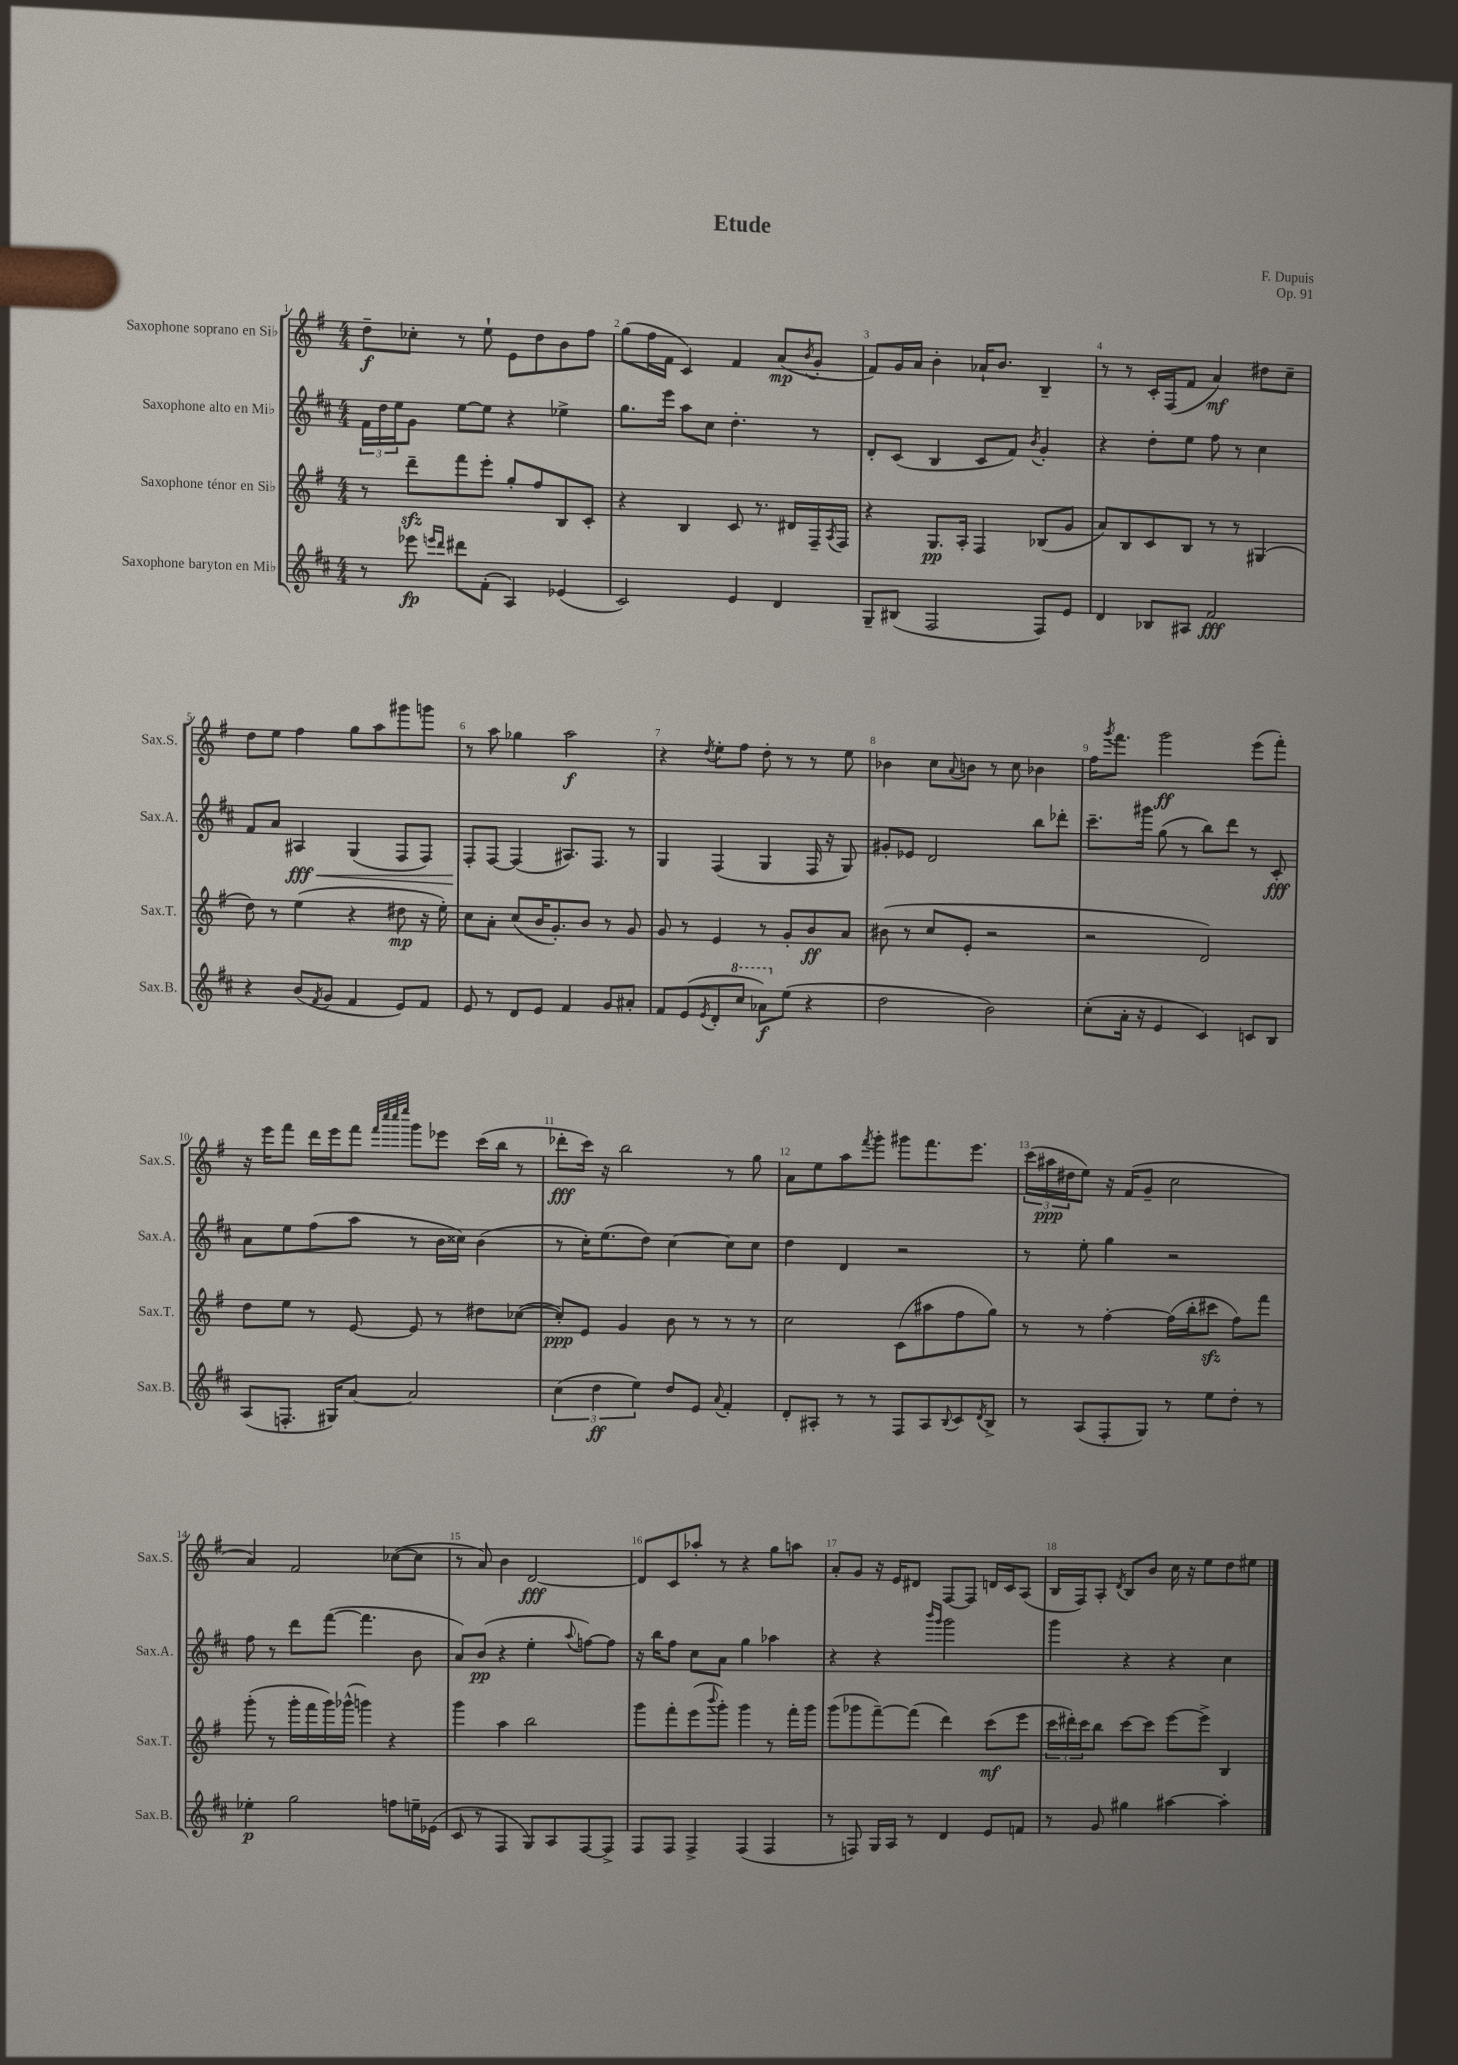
\header { title = "Etude" composer = "F. Dupuis" opus = "Op. 91" }
<<
\new StaffGroup <<
\new Staff = "s0" \with { instrumentName = "Saxophone soprano en Sib" shortInstrumentName = "Sax.S." } {
    \clef treble \key g \major \numericTimeSignature \time 4/4
    d''8--\f ces''8-. r8 e''8-! e'8 d''8 b'8 fis''8 |
    g''8( fis''16 fis'16 c'4) fis'4 a'8\mp( \acciaccatura { b'8 } g'8-. |
    fis'8) g'16 a'16 b'4-. aes'16-! b'8. b4-- |
    r8 r8 c'16-. fis16( fis'8 a'4\mf) dis''8 c''8-- |
    d''8 e''8 fis''4 g''8 a''8 gis'''8 g'''8 |
    r8 a''8 ges''4 a''2\f |
    r4 \acciaccatura { d''8 } e''8-. fis''8 d''8-. r8 r8 e''8 |
    bes'4 c''8 \appoggiatura { a'8 } b'8 r8 c''8 bes'4 |
    fis''16 \acciaccatura { g'''8 } fis'''8. g'''2\ff e'''8( fis'''8-.) |
    r16 e'''16 fis'''8 d'''16 e'''16 fis'''8 \grace { fis'''32 c''''32 c''''32 e''''32 } g'''8 ees'''8 c'''16( b''16 r8 |
    des'''8-.\fff c'''16) r16 b''2 r8 g''8 |
    a'8 e''8 a''8 \acciaccatura { fis'''8 } g'''8-. gis'''8 fis'''8. e'''8. |
    \tuplet 3/2 { c'''16( ais''16\ppp dis''16 } e''8) r16 fis'16( g'8-- c''2 |
    a'4) fis'2 ces''8~( ces''8 |
    r8 a'8) b'4 d'2~\fff |
    d'8 c'8 aes''8-. r8 r4 g''8 a''8 |
    a'8-. g'8 r16 e'16 dis'8 fis8~ fis8 d'16 c'16 a8( |
    b16 fis16) a8-. \acciaccatura { d'8 } b8 b'8 c''16 r16 e''8 d''8 eis''8 \bar "|." |
}
\new Staff = "s1" \with { instrumentName = "Saxophone alto en Mib" shortInstrumentName = "Sax.A." } {
    \clef treble \key d \major \numericTimeSignature \time 4/4
    \tuplet 3/2 { fis'16 d''16 e''16 } g'8 e''8~ e''8 r4 ees''4-> |
    g''8. e'''16 a''8 cis''8 d''4.-. r8 |
    d'8-. cis'8( b4 cis'8 fis'8) \acciaccatura { b'8 } g'4-. |
    r4 d''8-. e''8 fis''8 r8 cis''4 |
    fis'8 a'8 ais4\fff\< g4( fis8 fis8) |
    fis8-.\! fis8~ fis4( ais8.) fis8. r8 |
    g4 fis4( g4 fis16 r16 g8) |
    gis'8-. ees'8 d'2 b''8 des'''8-. |
    cis'''8.-- gis'''16 g''8( r8 b''8) d'''8 r8 cis'8-.\fff |
    a'8 e''8 fis''8( a''8 r8 b'16 cisis''16) b'4( |
    r8 cis''16-.) e''8.( d''8) cis''4~ cis''8 cis''8 |
    d''4 d'4 r2 |
    r8 e''8-. g''4 r2 |
    fis''8 r8 d'''8 fis'''8~( fis'''4. b'8 |
    a'8) b'8\pp( r4 e''4-. \appoggiatura { a''8 } f''8~) f''8 |
    r16 b''16 fis''8 cis''8 a'8 g''4 aes''4 |
    r4 r4 \grace { b'''16 g'''16 } g'''2 |
    g'''4 r4 r4 cis''4 \bar "|." |
}
\new Staff = "s2" \with { instrumentName = "Saxophone ténor en Sib" shortInstrumentName = "Sax.T." } {
    \clef treble \key g \major \numericTimeSignature \time 4/4
    r8 d'''8--\sfz fis'''8 e'''8-. g''8-. fis''8 b8 c'8-. |
    r4 b4 c'8 r8. dis'16 fis16-- \acciaccatura { a8 } fis16 |
    r4 g8.\pp a16-. fis4 bes8( g'8 |
    a'8) b8 c'8 b8 r8 r8 gis4( |
    d''8) r8 e''4( r4 dis''8\mp r16 e''16-.) |
    c''8 a'8-. c''8( b'16 g'8.-.) b'8 r8 g'8 |
    g'8 r8 e'4 r8 g'8-. b'8\ff a'8 |
    bis'8( r8 c''8 e'8-. r2 |
    r2 d'2) |
    d''8 e''8 r8 e'8~ e'8 r8 dis''8 ces''8~( |
    ces''8-.\ppp) e'8 g'4 b'8 r8 r8 r8 |
    c''2 c'8( ais''8 fis''8 g''8) |
    r8 r8 fis''4~-. fis''16( b''16-. cis'''8\sfz fis''8) fis'''8 |
    g'''8-.( r8 g'''16-. fis'''16 g'''16) ges'''16-^( g'''4) r4 |
    g'''4 a''4 b''2 |
    g'''8 fis'''8-. e'''8( \appoggiatura { b'''8 } g'''8-.) g'''4 r8 fis'''16-. g'''16 |
    g'''8( ges'''8 fis'''8~--) fis'''8( d'''4) c'''8\mf( e'''8 |
    \tuplet 3/2 { c'''16 dis'''16-.) c'''16 } b''8 c'''8~ c'''8 e'''8~ e'''8-> b4 \bar "|." |
}
\new Staff = "s3" \with { instrumentName = "Saxophone baryton en Mib" shortInstrumentName = "Sax.B." } {
    \clef treble \key d \major \numericTimeSignature \time 4/4
    r8 ees'''8\fp \grace { e'''16 d'''16 } dis'''8 fis'8-.( a4) ees'4( |
    cis'2) e'4 d'4 |
    g8-- bis8( fis2 fis8) e'8 |
    d'4 bes8 ais8 fis'2\fff |
    r4 b'8( \acciaccatura { fis'8 } g'8 fis'4 e'8) fis'8 |
    e'8 r8 d'8 e'8 fis'4 g'8 ais'8-. |
    fis'8 e'8( \acciaccatura { e'8 } d'8-. \ottava #1 cis'''8 aes''8\f) \ottava #0 e''8( r4 |
    d''2 b'2) |
    cis''8-.( a'16-. r16 e'4 cis'4) c'8 b8 |
    a8( f8.-. gis16) a'8~ a'2 |
    \tuplet 3/2 { cis''4( d''4\ff e''4) } d''8 e'8 \appoggiatura { a'8 } fis'4-. |
    d'8-. ais8-. r8 r8 fis8 ais8 \appoggiatura { b8 } cis'8 \acciaccatura { d'8 } b8-> |
    r8 a8( fis8-. g8) r8 e''8 d''8-. r8 |
    ees''4-.\p g''2 f''8 e''16-- ees'16( |
    cis'8 r8 fis4 g8) a8 fis8~ fis8-> |
    fis8 fis8 fis4-> fis4( fis4 |
    r8 f8) g16 a16 r8 d'4 e'8 f'8 |
    r8 g'8 gis''4 ais''4~ ais''4-. \bar "|." |
}
>>
>>
\layout { \context { \Score \override BarNumber.break-visibility = ##(#f #t #t) barNumberVisibility = #all-bar-numbers-visible } }
